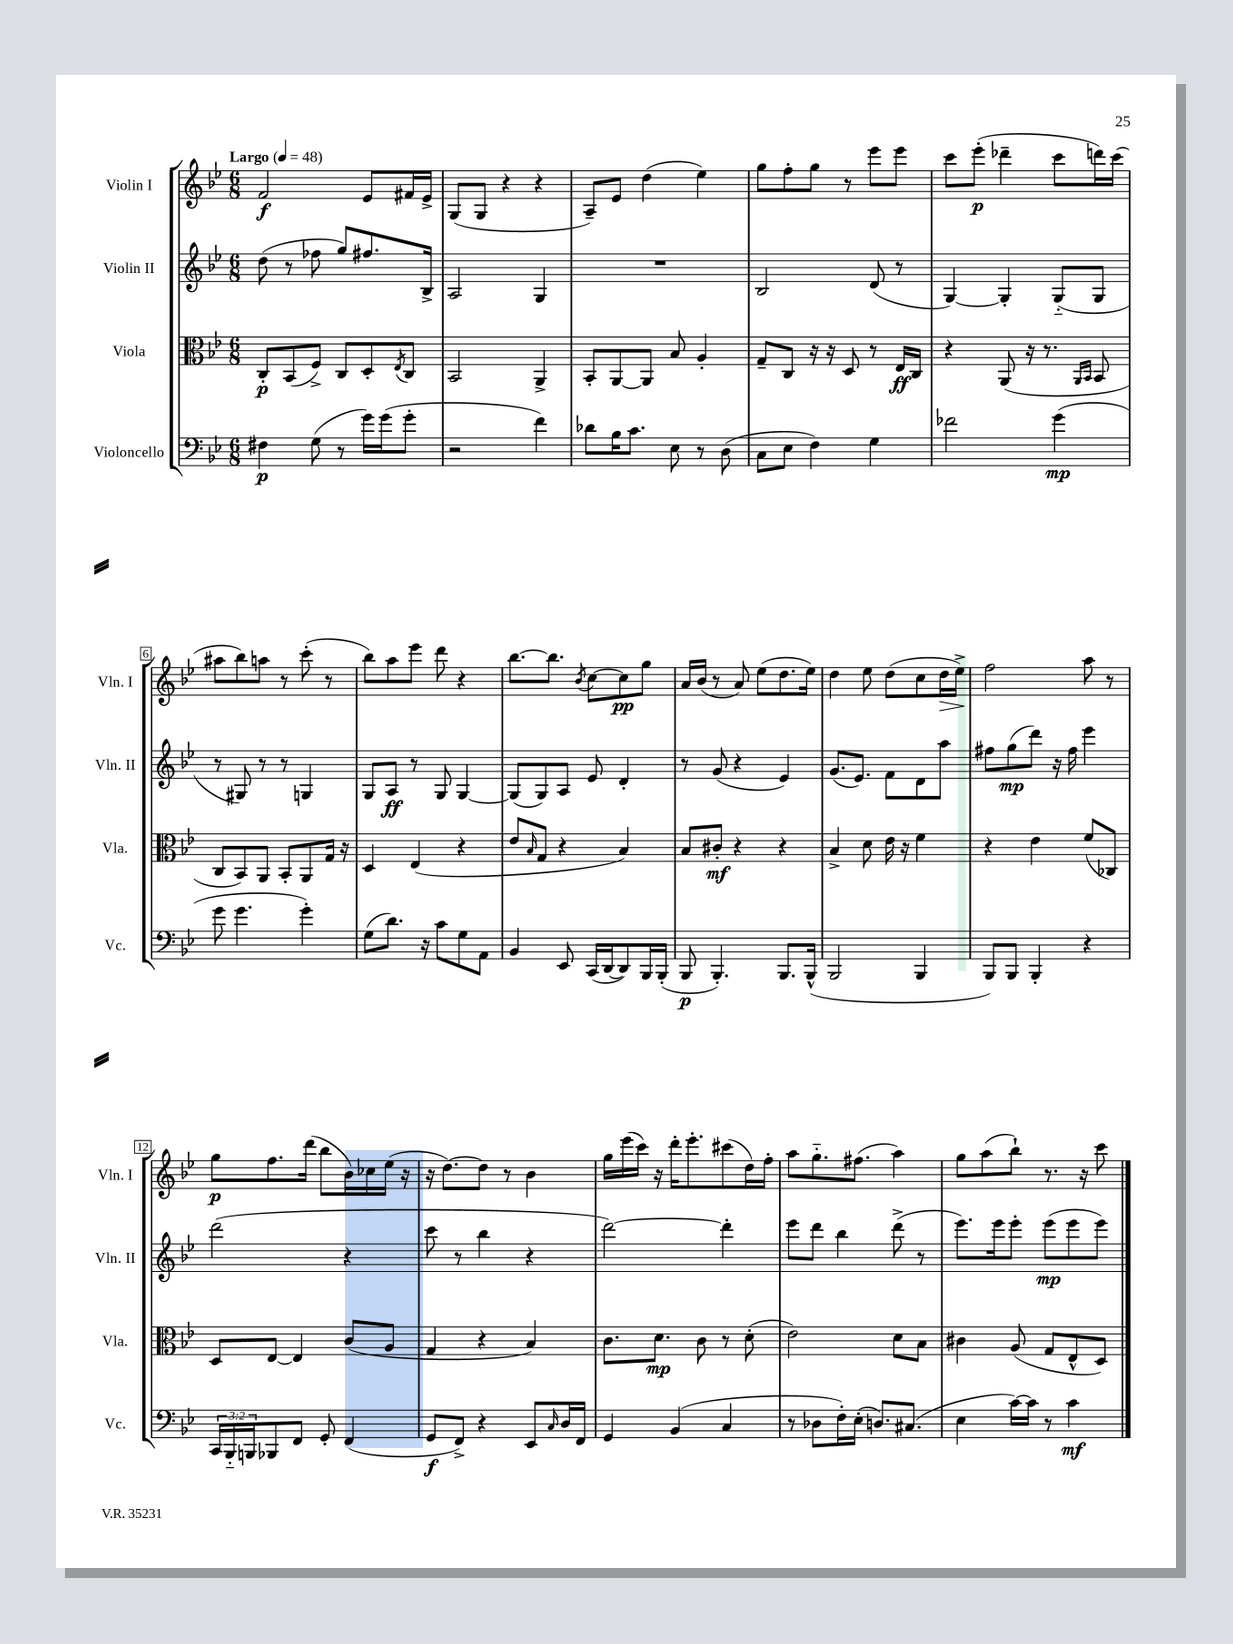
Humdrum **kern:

**kern	**kern	**kern	**kern
*staff4	*staff3	*staff2	*staff1
*clefF4	*clefC3	*clefG2	*clefG2
*k[b-e-]	*k[b-e-]	*k[b-e-]	*k[b-e-]
*M6/8	*M6/8	*M6/8	*M6/8
*MM48	*MM48	*MM48	*MM48
4F#	8C'	(8dd	2f
.	(8BB-	8r	.
(8G	8F^)	8ff-	.
8r	8C	8gg)	.
16g)	8D'	8.ff#	8e-
(16g	.	.	.
.	8qE-	.	.
8g'	8C	.	16f#
.	.	16B-^	16e-^
=	=	=	=
2r	2BB-	2A	(8G
.	.	.	8G
.	.	.	4r
4f)	4AA^	4G	4r
=	=	=	=
8d-	8BB-'	2.r	8A~)
16B-	[8AA	.	8e-
8.c	.	.	.
.	8AA]	.	(4dd
8E-	8B-	.	.
8r	4A'	.	4ee-)
(8D	.	.	.
=	=	=	=
8C	8G~	2B-	8gg
8E-	8C	.	8ff'
4F)	16r	.	8gg
.	16r	.	.
.	8D	.	8r
4G	8r	(8d	8eee-
.	16E-	8r	8eee-
.	16C	.	.
=	=	=	=
2f-	4r	[4G)	8ccc
.	.	.	(8eee-'
.	(8AA	4G']	4ddd-~
.	16r	.	.
.	8.r	.	.
(4g	.	(8G'~	8ccc
.	16qqAA	.	.
.	16qqBB-	.	.
.	8BB-	8G	16ddd)
.	.	.	(16ccc
=	=	=	=
8g	8C	8r	8aa#
4.g	8BB-)	8G#)	8bb-)
.	8AA	8r	8aa
.	8BB-'	8r	8r
4g')	8AA	4G	(8ccc'
.	16G	.	8r
.	16r	.	.
=	=	=	=
(8G	4D	8G	8bb-)
8.d)	.	8A	8aa
.	(4E-	8r	8eee-
16r	.	.	.
8c	.	8G	8ddd
8G	4r	[4G	4r
8AA	.	.	.
=	=	=	=
4BB-	8e-	(8G]	[8.bb-
.	16qqB-	.	.
.	8G	8G)	.
.	.	.	8.bb-]
8EE-	4r	8A	.
.	.	.	8qb-
(16CC	.	8e-	[8cc
[16DD	.	.	.
8DD])	4B-)	4d'	8cc]
16BBB-	.	.	8gg
(16BBB-'	.	.	.
=	=	=	=
8BBB-	8B-	8r	16a
.	.	.	(16b-
4.BBB-')	8c#'	(8g	8r
.	4r	4r	8a)
.	.	.	(8ee-
8.BBB-	4r	4e-)	8.dd
(16BBB-^^	.	.	16ee-)
=	=	=	=
2BBB-	4B-^	(8.g	4dd
.	.	8.e-)	.
.	8d	.	8ee-
.	16e-	8f	(8dd
.	16r	.	.
4BBB-	4f	8d	8cc
.	.	8aa	16dd
.	.	.	16ee-^)
=	=	=	=
8BBB-)	4r	8ff#	2ff
8BBB-	.	(8gg	.
4BBB-'	4e-	8ddd)	.
.	.	16r	.
.	.	16ff#	.
4r	(8f	4eee-	8aa
.	8C-)	.	8r
=	=	=	=
24CC	8D	(2ddd	8gg
24BBB-'~	.	.	.
24BBB	.	.	.
8BBB-	[8E-	.	8.ff
8FF	4E-]	.	.
.	.	.	(16ddd
8GG'	.	.	8bb-
(4FF	(8c	4r	16b-)
.	.	.	16cc-
.	8A	.	(16ee-
.	.	.	16r
=	=	=	=
8GG	4G	8ccc	16r
.	.	.	[8.dd)
8FF^)	.	8r	.
4r	4r	4bb-	8dd]
.	.	.	8r
8EE-	4B-)	4r	4b-
16qqC	.	.	.
16D	.	.	.
16FF	.	.	.
=	=	=	=
4GG	8.c	[2ddd)	16gg
.	.	.	(16eee-
.	.	.	16ccc)
.	8.d	.	16r
(4BB-	.	.	16ddd'
.	.	.	8.eee-'
.	8c	.	.
4C	8r	4ddd']	(8ccc#
.	(8d'	.	16dd)
.	.	.	16ff'
=	=	=	=
8r	2e-)	8eee-	8aa
8D-	.	8ddd	8.gg'~
16F')	.	4bb-	.
(16E-'	.	.	(8.ff#
8.D)	.	.	.
.	8d	(8ddd^	4aa)
(8.C#	.	.	.
.	8B-	8r	.
=	=	=	=
4E-	4c#	8.eee-)	8gg
.	.	.	(8aa
.	.	16eee-	.
[16c)	(8A	8eee-'	8bb-`)
16c]	.	.	.
8r	8G	(8eee-	8.r
4c	8E-^^	8eee-	.
.	.	.	16r
.	8D)	8eee-)	8ccc
==	==	==	==
*-	*-	*-	*-
